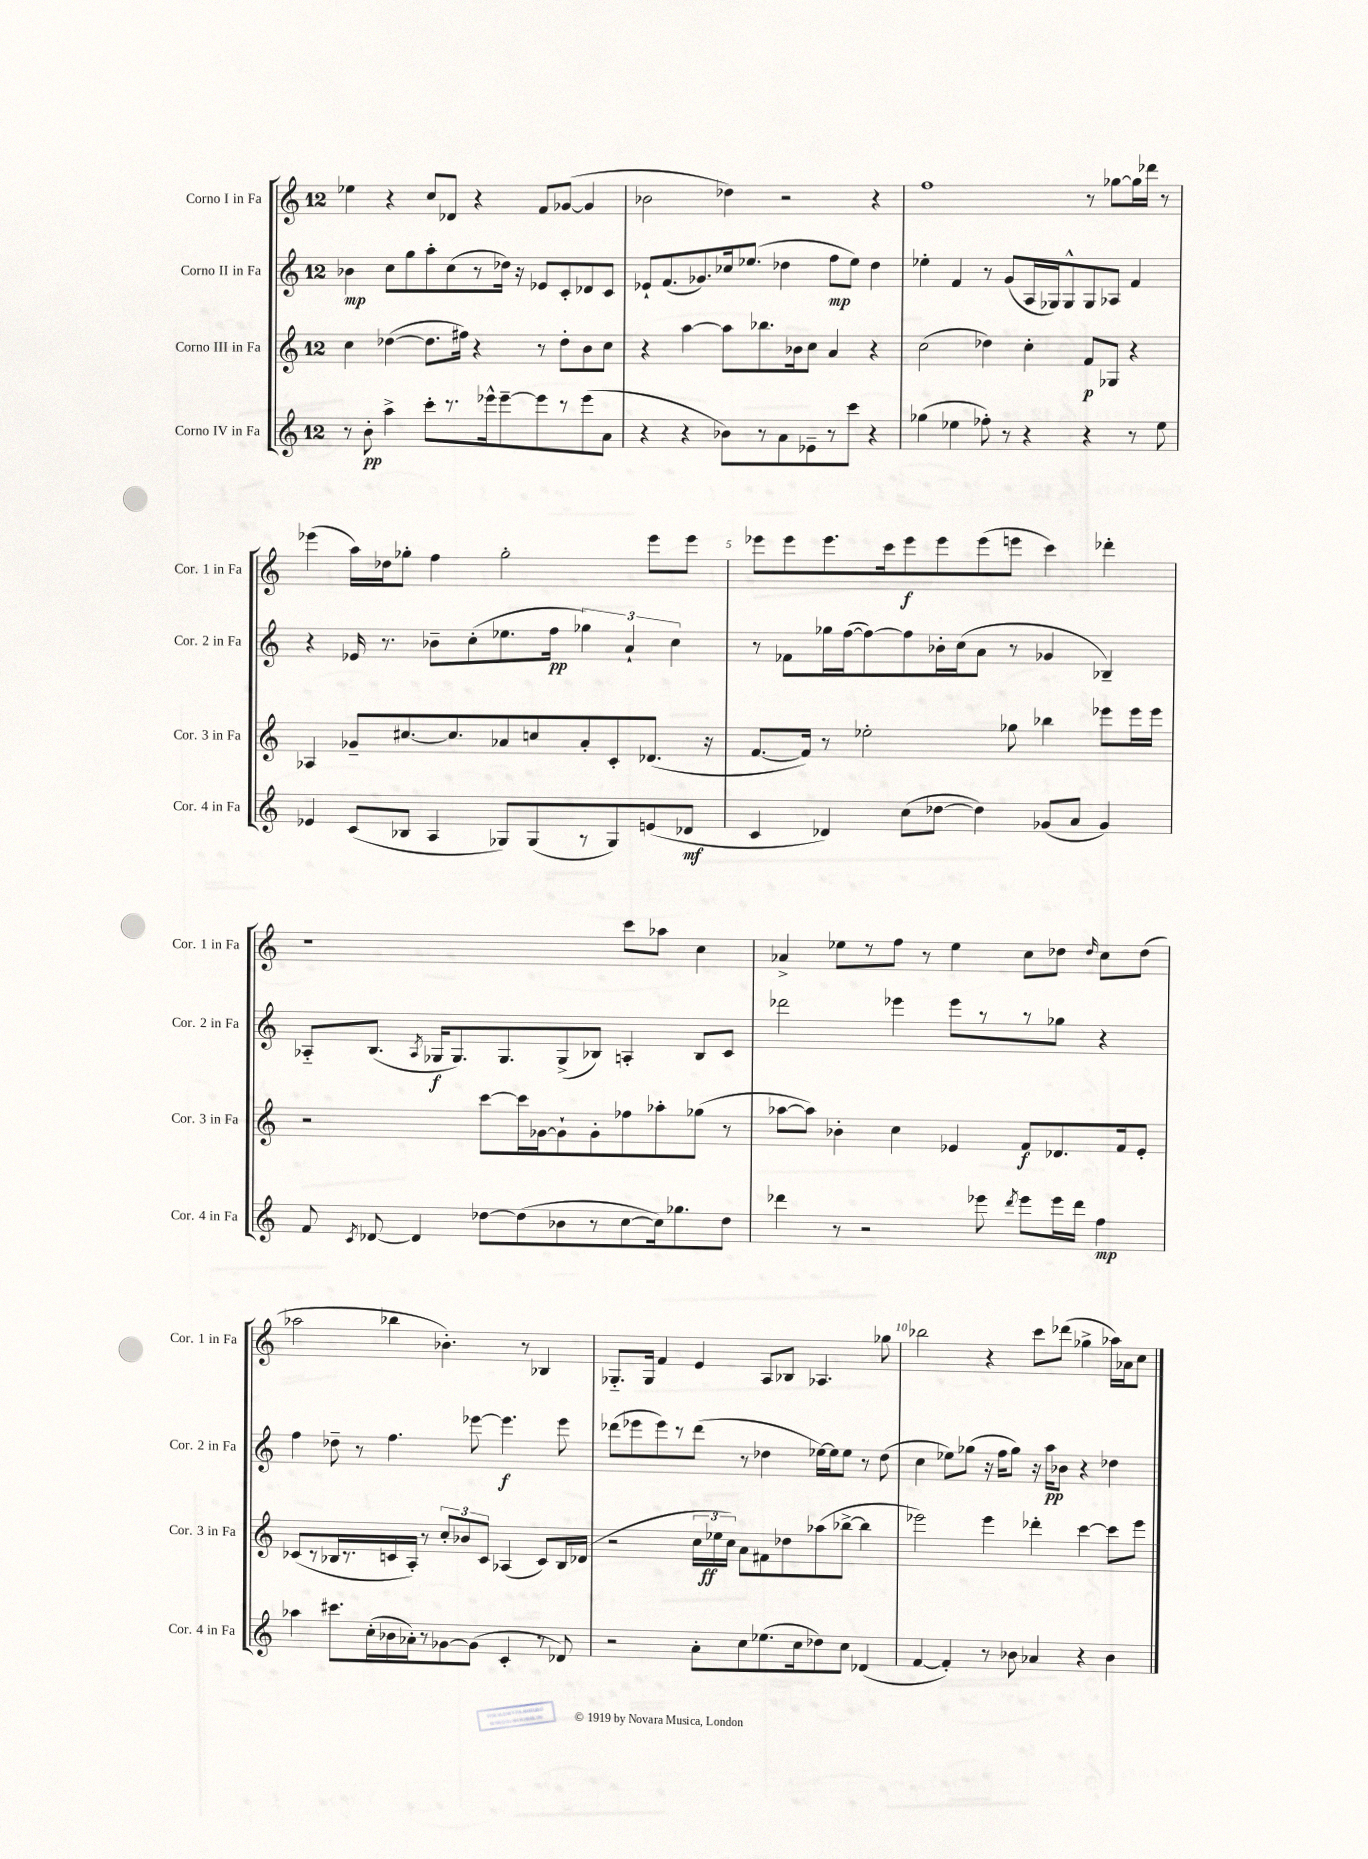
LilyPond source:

<<
\new StaffGroup <<
\new Staff = "s0" \with { instrumentName = "Corno I in Fa" shortInstrumentName = "Cor. 1 in Fa" } {
    \clef treble \key c \major \once \override Staff.TimeSignature.style = #'single-digit \time 12/8
    \autoBeamOff ees''4 r4 c''8[ des'8] r4 f'8[ ges'8]~( ges'4 |
    bes'2 des''4) r2 r4 |
    f''1 r8 ges''8[~ ges''16 des'''16] r8 |
    ees'''4( a''16[) des''16 ges''8]-. f''4 ges''2-. ees'''8[ ees'''8] |
    ees'''8[ ees'''8 ees'''8. c'''16 ees'''8\f ees'''8 ees'''8( e'''8] c'''4) des'''4-. |
    r1 c'''8[ aes''8] c''4 |
    aes'4-> ees''8[ r8 f''8] r8 ees''4 c''8[ des''8] \grace { des''16 } c''8[ des''8]( |
    aes''2 bes''4 bes'4.-.) r8 bes4 |
    ges8.[-_ ges16] f'4 e'4 a8[ bes8] aes4. ges''8 |
    bes''2 r4 c'''8[ des'''8]( ges''4-> aes''16[) aes'16 c''8] \bar "|." |
}
\new Staff = "s1" \with { instrumentName = "Corno II in Fa" shortInstrumentName = "Cor. 2 in Fa" } {
    \clef treble \key c \major \once \override Staff.TimeSignature.style = #'single-digit \time 12/8
    \autoBeamOff bes'4\mp c''8[ g''8 a''8-. c''8( r8 des''16]) r16 ees'8[ c'8-. des'8 c'8] |
    ees'8[-! f'8.( ges'8.) ces''16 ees''8.]( des''4 f''8[\mp ees''8]) des''4 |
    ees''4-. f'4 r8 g'8[( a16 ges16) ges8-^ ges8 aes8] f'4 |
    r4 ees'16 r8. bes'8[-- c''8-.( ees''8. f''16]\pp \tuplet 3/2 { ges''4) a'4-! c''4 } |
    r8 fes'8[ ges''16 f''16~( f''8~) f''8 bes'16-. c''16( a'8] r8 ges'4 bes4--) |
    aes8[-_ b8.]( \acciaccatura { aes8 } ges16[\f ges8.) ges8. ges8->( bes8]) a4-. bes8[ c'8] |
    des'''2 ees'''4 ees'''8[ r8 r8 ges''8] r4 |
    f''4 des''8-- r8 f''4. ees'''8~ ees'''4.\f ees'''8 |
    des'''8[( ees'''8 ees'''8) r8 des'''8]( r8 des''4 ees''16[~) ees''16 ees''8] r8 des''8( |
    c''4 ees''8[) ges''8]( r16 f''16[ ges''8]) r16 a''16[\pp bes'8] r4 des''4 \bar "|." |
}
\new Staff = "s2" \with { instrumentName = "Corno III in Fa" shortInstrumentName = "Cor. 3 in Fa" } {
    \clef treble \key c \major \once \override Staff.TimeSignature.style = #'single-digit \time 12/8
    \autoBeamOff c''4 des''4~( des''8.[ fis''16]) r4 r8 des''8[-. b'8 c''8] |
    r4 a''4~ a''8[ bes''8. bes'16 c''8] a'4 r4 |
    c''2( des''4) c''4-. f'8[\p ges8] r4 |
    aes4 ges'8[-- cis''8.~ cis''8. aes'8 c''8 aes'8-. c'8-. des'8.]( r16 |
    f'8.[~ f'16]) r8 ees''2-. ges''8 bes''4 ees'''8[ ees'''16 ees'''16] |
    r2 c'''8[~ c'''16 ges'16~ ges'8-! ges'8-. fes''8 aes''8-. ges''8]( r8 |
    aes''8[~ aes''8]) bes'4-. c''4 ees'4 f'8[\f des'8. f'16 ees'8]-. |
    ces'8[( r8 bes16 r8. c'16 a16]-.) r8 \tuplet 3/2 { c''8[-. bes'8 c'8] } aes4( c'8[) bes16 des'16]( |
    r2 \tuplet 3/2 { c''16[ ees''16\ff c''16]) } a'8[ fis'8 des''8 aes''8( bes''8]~-> bes''4 |
    ees'''2) ees'''4 des'''4-. c'''4~ c'''8[ ees'''8] \bar "|." |
}
\new Staff = "s3" \with { instrumentName = "Corno IV in Fa" shortInstrumentName = "Cor. 4 in Fa" } {
    \clef treble \key c \major \once \override Staff.TimeSignature.style = #'single-digit \time 12/8
    \autoBeamOff r8 b'8-.\pp a''4-> c'''8[-. r8. ees'''16-^ ees'''8~-- ees'''8 r8 ees'''8( a'8] |
    r4 r4 bes'8[) r8 a'8 ees'8-- r8 c'''8] r4 |
    ges''4( ees''4 fes''8-.) r8 r4 r4 r8 ees''8 |
    ees'4 c'8[( bes8] a4 ges8[) ges8( r8 ges8) e'8( des'8]\mf |
    c'4 des'4) c''8[( des''8]~ des''4) ges'8[( a'8] ges'4) |
    f'8 \acciaccatura { c'8 } des'8~ des'4 des''8[~ des''8( bes'8 r8 c''8~ c''16) ges''8. des''8] |
    des'''4 r8 r2 ees'''8 \acciaccatura { des'''8 } ees'''8[ ees'''16 des'''16] f''4\mp |
    aes''4 cis'''8.[ c''16-.( bes'16 aes'16-.) r8 ges'8~ ges'8]( c'4-. r8 des'8) |
    r2 a'8[-. c''8 ees''8.( c''16 des''8) c''8] des'4( |
    f'4~ f'4-.) r8 bes'8 aes'4 r4 bes'4 \bar "|." |
}
>>
>>
\layout { \context { \Score \override BarNumber.break-visibility = ##(#f #t #t) barNumberVisibility = #(every-nth-bar-number-visible 5) } }
